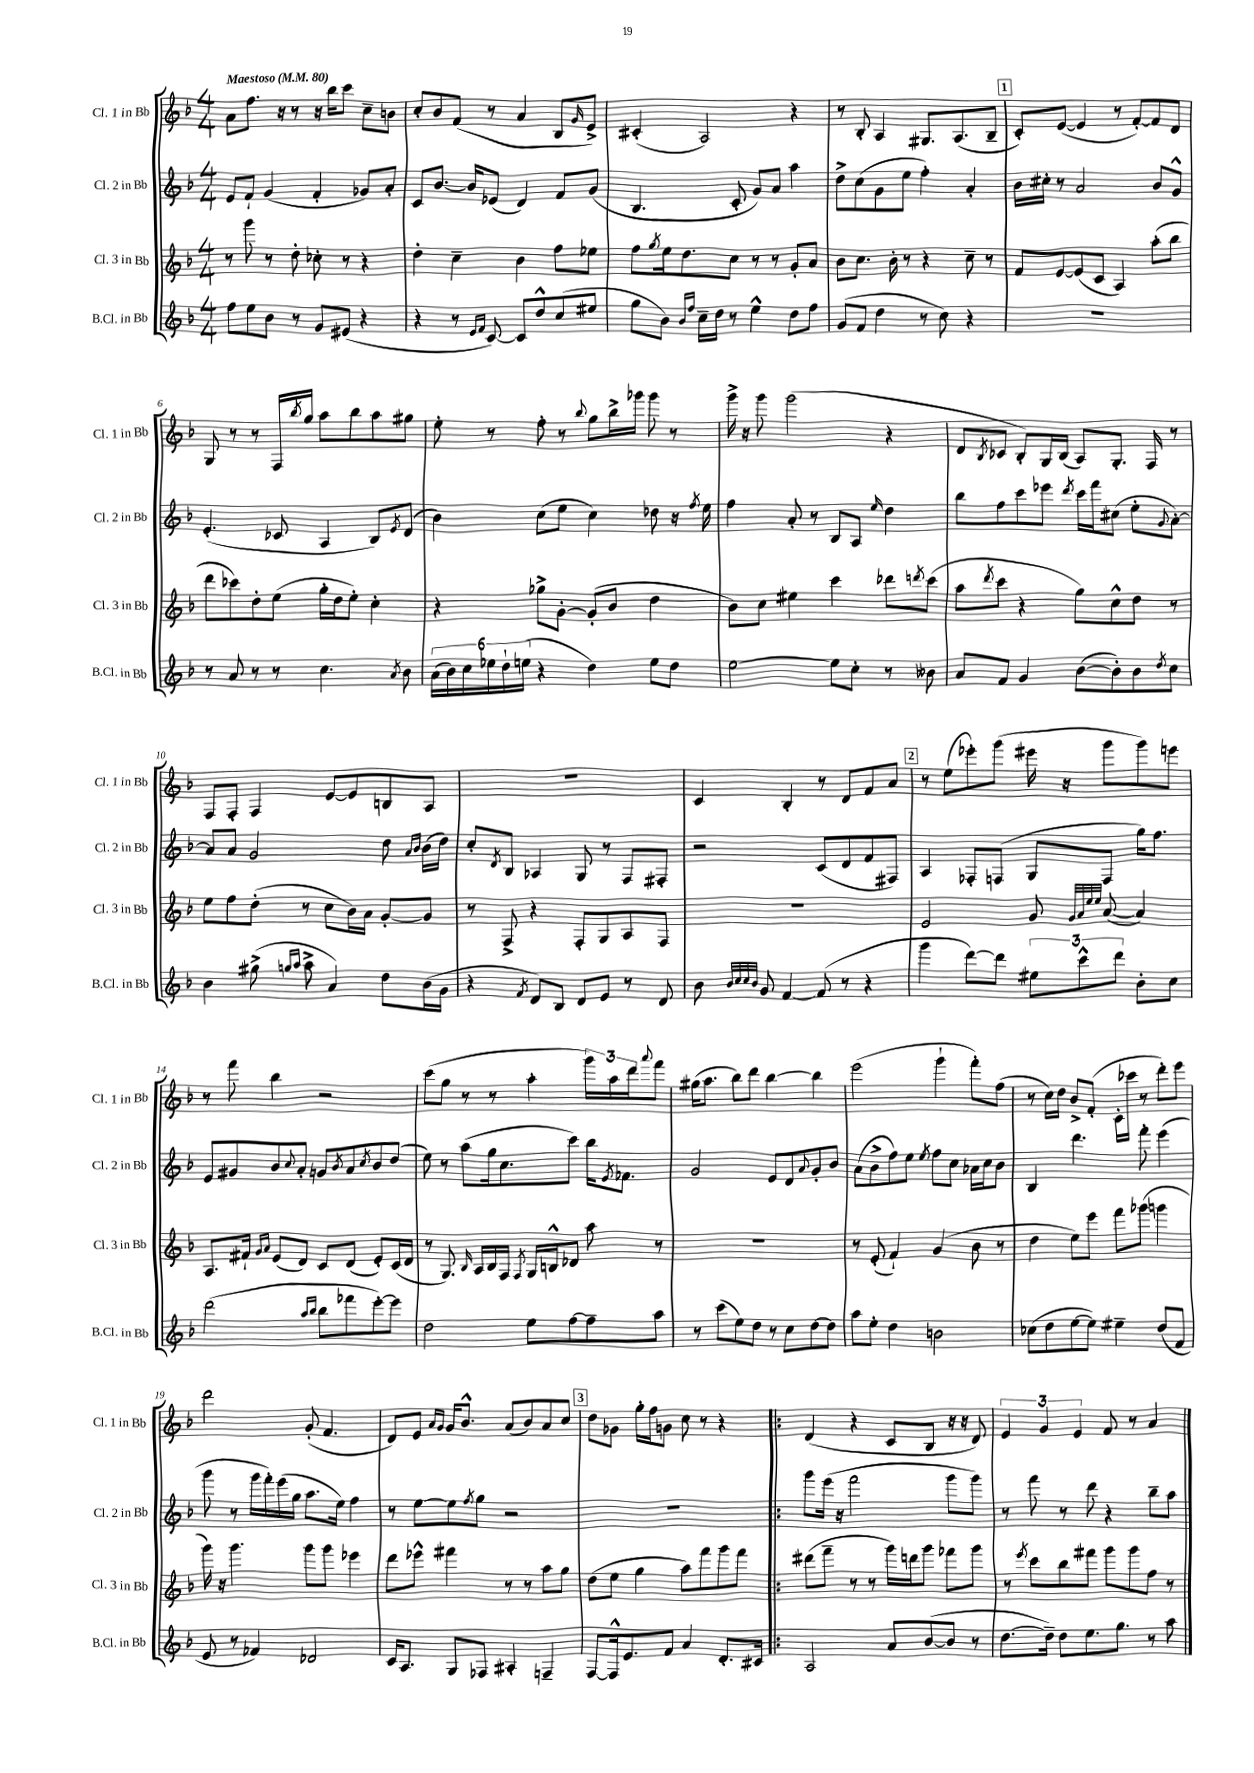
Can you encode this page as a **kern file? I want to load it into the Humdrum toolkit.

**kern	**kern	**kern	**kern
*staff4	*staff3	*staff2	*staff1
*clefG2	*clefG2	*clefG2	*clefG2
*k[b-]	*k[b-]	*k[b-]	*k[b-]
*M4/4	*M4/4	*M4/4	*M4/4
*MM80	*MM80	*MM80	*MM80
8ff	8r	8e	8a
8ee	8ggg	8f`	8.ff
8b-	8r	(4g	.
.	.	.	16r
8r	8dd'	.	8r
8g	8cc-'	4f'	16r
.	.	.	16bb-
(8e#	8r	.	8ccc
4r	4r	8g-)	8cc~
.	.	8a'	8b
=	=	=	=
4r	4dd'	8c	8cc'
.	.	[8.b-	8b-
8r	4cc~	.	(8f
.	.	16b-]	.
16qqe	.	.	.
16qqf	.	.	.
[8c)	.	(8e-	8r
8c]	4b-	4d)	4a
8dd^^	.	.	.
(8cc	8ff	8f	8B-
.	.	.	16qqg
8ee#	8ee-	(8g	8e^)
=	=	=	=
8gg	8ff	4.B-	(4c#'
.	8qgg	.	.
8b-)	16ee	.	.
.	8.dd	.	.
16qqb-	.	.	.
16qqff	.	.	.
16cc~	.	.	2A)
16dd	.	.	.
8r	8cc	8c'	.
4ee^^	8r	8g)	.
.	8r	8a	.
8dd	8g'	4aa	4r
8ff	8a	.	.
=	=	=	=
(8g	8b-	8dd^	8r
8f	8.cc	(8cc	8B-'
4dd	.	8g	4A
.	16b-'	.	.
.	8r	8ee	.
8r	4r	4ff')	8.G#
8cc)	.	.	.
.	.	.	(8.A
4r	8cc~	4a'	.
.	8r	.	8B-~
=	=	=	=
1r	8f	16b-	8c')
.	.	16cc#'	.
.	[8e	8r	([8e
.	(8e]	2a	4e]
.	8c	.	.
.	4A)	.	8r
.	.	.	[8f')
.	(8aa'	8b-	8f]
.	8bb-	8g^^	8d
=	=	=	=
8r	8ddd	(4.e'	8G
8a	8ccc-)	.	8r
8r	8dd'	.	8r
8r	(8ee	8c-	16F
.	.	.	8qbb-
.	.	.	16gg
4.cc	16gg'	4A	8aa
.	16dd	.	.
.	8ee')	.	8bb-
.	4cc'	8B-)	8aa
8qa	.	8qe	.
8b-	.	(8d	8gg#
=	=	=	=
(24a	4r	4b-)	8ee'
24b-)	.	.	.
24cc	.	.	.
24ee-	.	.	8r
24dd`	.	.	.
(24ee	.	.	.
4r	8gg-^	(8cc	8ff'
.	[8g'	8ee	8r
.	.	.	8qqbb-
4dd)	(8g']	4cc)	8gg
.	8b-	.	16bb-^
.	.	.	16ggg-
8ee	4dd	8dd-	8ggg-
8dd	.	16r	8r
.	.	8qff	.
.	.	16ee	.
=	=	=	=
[2ee	8b-)	4ff	16ggg^
.	.	.	16r
.	8cc	.	8ggg
.	4ee#	8a'	(2ggg
.	.	8r	.
8ee]	4ccc	8B-	.
8cc'	.	8A	.
.	.	16qqee	.
8r	8ddd-	4dd	4r
.	8qddd	.	.
8b--	(8ccc	.	.
=	=	=	=
8a	8aa	8bb-	8d
.	8qddd	.	8qB-
8f	8ccc	8ff	8c-
4g	4r	8ccc	8B-')
.	.	8eee-	16G
.	.	.	(16B-
.	.	8qddd	.
([8b-	8gg)	16ccc	8A)
.	.	16fff	.
8b-'])	8cc^^	(8cc#	8.G'
8b-	8dd	8ee'	.
.	.	.	16F
8qdd	.	8qqg	.
8cc	8r	[8a')	8r
=	=	=	=
4b-	8ee	8a]	8F
.	8ff	8a	8F'
(8gg#^	(8dd'	2g	4F
16qqgg	.	.	.
16qqaa	.	.	.
8aa^	8r	.	.
4a)	8cc	.	[8e
.	16b-)	.	8e]
.	16a	.	.
8dd	[8g'	8dd	8B
.	.	16qqa	.
.	.	16qqb-	.
(16b-	8g]	(16b-	8A
16g	.	16dd)	.
=	=	=	=
4r	8r	8cc'	1r
.	.	8qd	.
.	8F^	8B-	.
8qf	.	.	.
8d)	4r	4A-	.
8B-	.	.	.
8d	8F'	8G	.
8e	8G	8r	.
8r	8A	8F	.
8d	8F	8F#'	.
=	=	=	=
8b-	1r	2r	4c
32qqb-	.	.	.
32qqcc	.	.	.
32qqcc	.	.	.
32qqb-	.	.	.
8g	.	.	.
[4f	.	.	4B-'
(8f]	.	(8c	8r
8r	.	8d	8d
4r	.	8f	8f
.	.	8F#)	8a
=	=	=	=
4ggg	2e	4A	8r
.	.	.	(8ee
[8ddd)	.	8F-'	8eee-')
8ddd]	.	(8F	(8ggg
12ee#	8g	8G	16eee#
.	.	.	16r
12ccc^^	.	.	.
.	32qqg	.	.
.	32qqa	.	.
.	32qqee	.	.
.	32qqee	.	.
.	([8a	8F	8ggg
12ddd	.	.	.
8b-'	4a])	16gg)	8ggg)
.	.	8.ff	.
8cc	.	.	8eee
=	=	=	=
(2ddd	8.A	8e	8r
.	.	8g#	8fff
.	16f#`	.	.
.	16qqg	.	.
.	16qqa	.	.
.	(8e	8b-	4bb-
.	.	8qqcc	.
.	8d)	8a'	.
16qqaa	.	.	.
16qqbb-	.	.	.
8bb-	8c	8g	2r
.	.	8qb-	.
8fff-	(8d	8a	.
.	.	8qcc	.
[8eee')	8e')	8b-	.
8eee]	(16c	(8dd	.
.	16d	.	.
=	=	=	=
2dd	8r	8ee)	(8ccc
.	8.G)	8r	8gg
.	.	(8aa	8r
.	16qqB-	.	.
.	16A	.	.
.	16B-	16gg	8r
.	16F	8.cc	.
.	8qF	.	.
8ee	16G	.	4aa'
.	16B^^	.	.
[8ff	8d-	8ccc)	.
8ff~]	8aa	16bb-	24ggg)
.	.	.	24aa
.	.	8qe	.
.	.	8.f-	.
.	.	.	24ddd
.	.	.	8qqaaa
8aa	8r	.	8fff
=	=	=	=
8r	1r	2g	(16gg#
.	.	.	8.aa
(8ccc	.	.	.
8ee)	.	.	8bb-)
8dd	.	.	8ddd
8r	.	8e	[4bb-
8cc	.	8d	.
.	.	8qqa	.
[8dd	.	8g'	4bb-]
8dd]	.	8b-	.
=	=	=	=
8aa	8r	(8a	(2eee
8ee'	(8e'	8b-^	.
4dd	4f`)	8ff)	.
.	.	8ee	.
.	.	8qee	.
2b	(4g	8ff	4ggg`
.	.	8cc	.
.	8b-	16a-	8fff')
.	.	16cc	.
.	8r	8b-	(8ff
=	=	=	=
(8cc-	4dd	4B-	8r
8dd	.	.	16cc)
.	.	.	16dd
[8ee	8ee)	4.ddd	8b-^
8ee])	8eee	.	(8f'
4ee#~	8fff	.	16c'
.	.	.	16ccc-
.	(8ggg-	8fff'	8r
(8dd	4ggg	(4eee	8ddd')
8f	.	.	8eee
=	=	=	=
8e	16ggg)	8ggg	2ddd
.	16r	.	.
8r	4.ggg	8r	.
4f-)	.	16ggg	.
.	.	16fff')	.
.	.	(16eee	.
.	.	16gg	.
2d-	8ggg	8.aa	(8g'
.	8ggg	.	4.f
.	.	16ee)	.
.	4eee-	4ff	.
=	=	=	=
16c	8ddd	8r	8d)
8.A	.	.	.
.	8eee-^^	[8ee	8e
.	.	.	16qqa
.	.	.	16qqg
8G	4fff#	8ee]	16g
.	.	.	8.b-^^
.	.	8qff	.
8F-	.	8gg	.
4A#'	8r	2r	(8a
.	8r	.	8b-)
4F~	8aa	.	8a
.	8gg	.	8cc
=	=	=	=
[8F	(8dd	1r	8dd
16F^^]	8ee	.	8g-
8.e	.	.	.
.	4gg	.	16gg'
.	.	.	16ff
8f	.	.	8g
4a	8aa)	.	8cc
.	8fff	.	8r
8.d'	8ggg	.	4r
.	8fff	.	.
16c#	.	.	.
=!|:	=!|:	=!|:	=!|:
2A	(8ddd#	8ggg	(4d
.	8fff~	(16eee	.
.	.	16r	.
.	8r	2fff	4r
.	8r	.	.
8a	16ggg)	.	8c
.	16ddd	.	.
([8b-	8ggg	.	8B-
8b-]	8fff-	8ggg	16r
.	.	.	16r
8r	8ggg	8ggg)	8d)
=	=	=	=
[8.dd	8r	8r	6e
.	8qeee	.	.
.	8ccc	8fff	.
.	.	.	6g
16dd~])	.	.	.
8dd	8bb-	8r	.
.	.	.	6e
8.ee	8fff#	8ddd	.
.	8ggg	4r	8f
8.gg	.	.	.
.	8ggg	.	8r
8r	8ff	8bb-~	4a
8aa	8r	8aa	.
==	==	==	==
*-	*-	*-	*-
